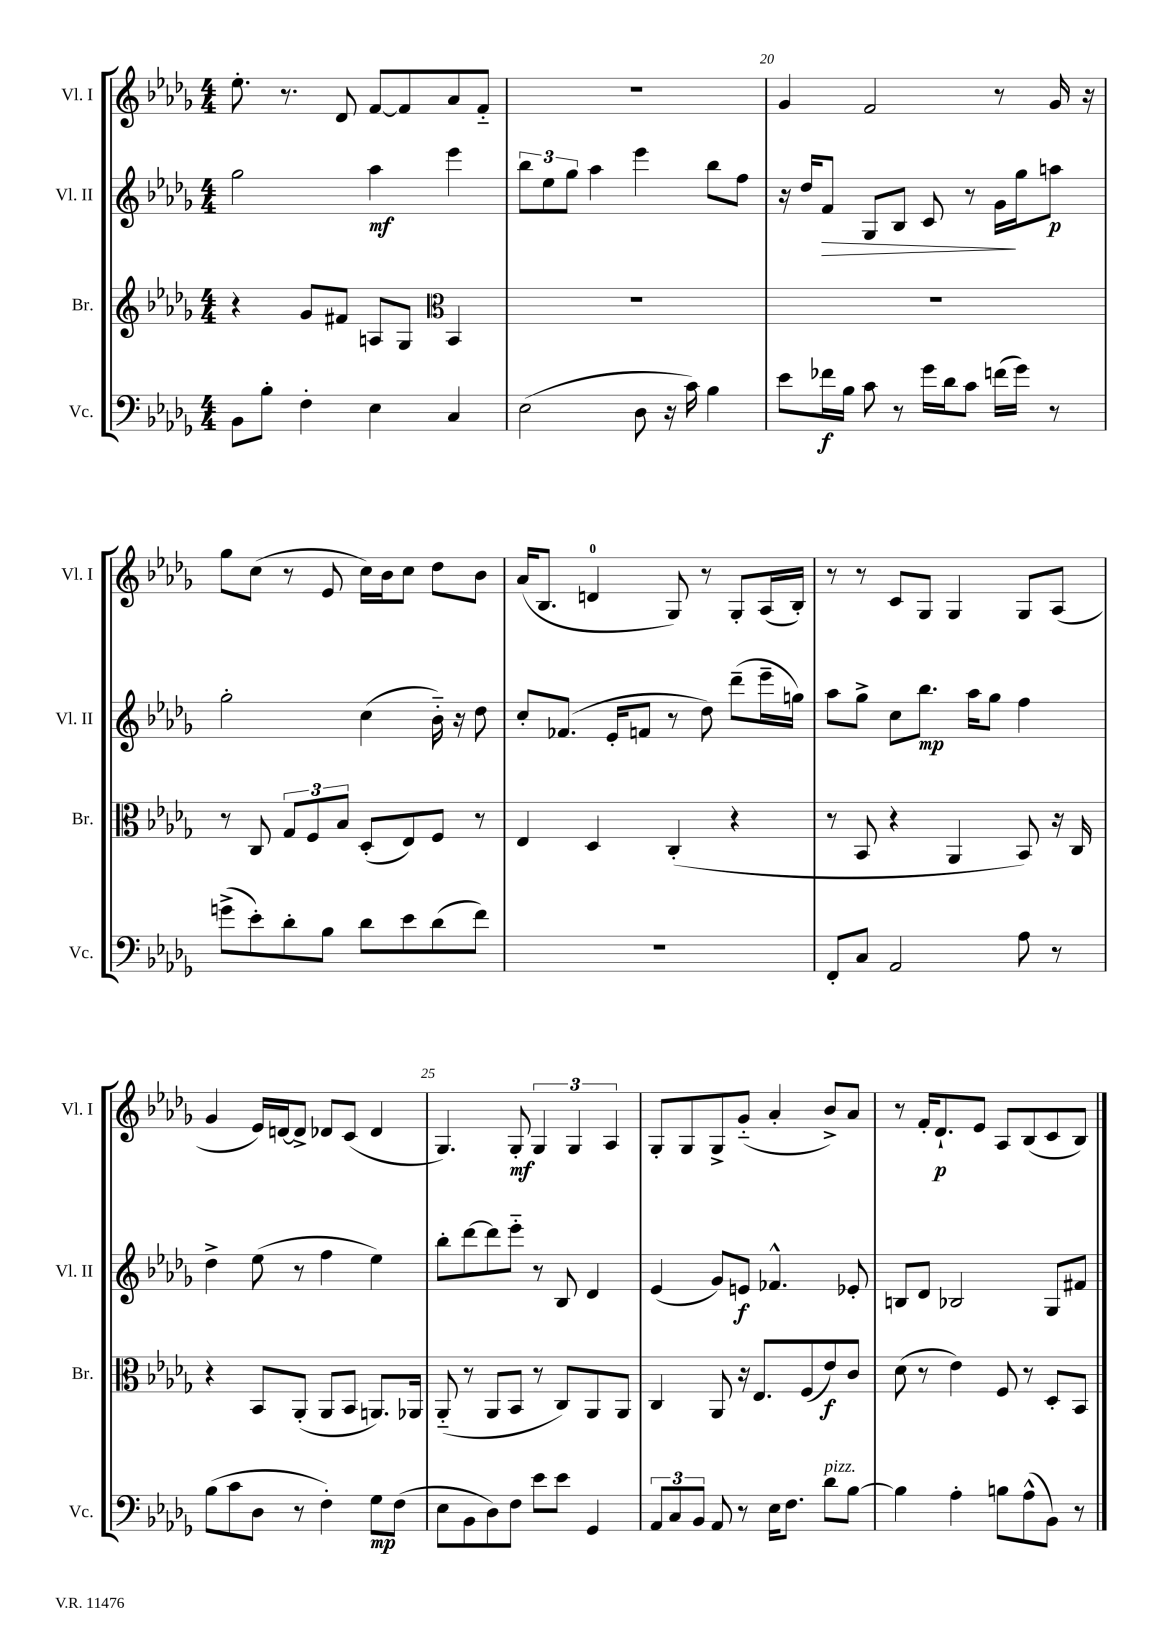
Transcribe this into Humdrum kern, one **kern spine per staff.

**kern	**dynam	**kern	**dynam	**kern	**dynam	**kern	**dynam
*part4	*part4	*part3	*part3	*part2	*part2	*part1	*part1
*staff4	*staff4	*staff3	*staff3	*staff2	*staff2	*staff1	*staff1
*I"Vc.	*	*I"Br.	*	*I"Vl. II	*	*I"Vl. I	*
*I'Vc.	*	*I'Br.	*	*I'Vl. II	*	*I'Vl. I	*
*clefF4	*	*clefG2	*	*clefG2	*	*clefG2	*
*k[b-e-a-d-g-]	*	*k[b-e-a-d-g-]	*	*k[b-e-a-d-g-]	*	*k[b-e-a-d-g-]	*
*M4/4	*	*M4/4	*	*M4/4	*	*M4/4	*
=18	=18	=18	=18	=18	=18	=18	=18
8BB-\L	.	4r	.	2gg-\	.	8.ee-'\	.
8B-'\J	.	.	.	.	.	.	.
.	.	.	.	.	.	8.r	.
4F'\	.	8g-/L	.	.	.	.	.
.	.	8f#X/J	.	.	.	8d-/	.
4E-\	.	8An/L	.	4aa-\	mf	[8f/L	.
.	.	8G-/J	.	.	.	8f/]	.
*	*	*clefC3	*	*	*	*	*
4C/	.	4BB-/	.	4eee-\	.	8a-/	.
.	.	.	.	.	.	8f/J	.
=19	=19	=19	=19	=19	=19	=19	=19
(2E-\	.	1r	.	12bb-\L	.	1r	.
.	.	.	.	12ee-\	.	.	.
.	.	.	.	12gg-\J	.	.	.
.	.	.	.	4aa-\	.	.	.
8D-\	.	.	.	4eee-\	.	.	.
16r	.	.	.	.	.	.	.
16c\)	.	.	.	.	.	.	.
4B-\	.	.	.	8bb-\L	.	.	.
.	.	.	.	8ff\J	.	.	.
=20	=20	=20	=20	=20	=20	=20	=20
8e-\L	.	1r	.	16r	.	4g-/	.
.	.	.	.	16dd-/KL	.	.	.
!	!	!	!	!	!LO:HP:b	!	!
16f-X\L	f	.	.	8f/J	>	.	.
16B-\JJ	.	.	.	.	.	.	.
8c\	.	.	.	8G-/L	.	2f/	.
8r	.	.	.	8B-/J	.	.	.
16g-\LL	.	.	.	8c/	.	.	.
16d-\J	.	.	.	.	.	.	.
8c\J	.	.	.	8r	.	.	.
(16fn\LL	.	.	.	16g-\LL	.	8r	.
16g-\JJ)	.	.	.	16gg-\J	]	.	.
8r	.	.	.	8aan\J	p	16g-/	.
.	.	.	.	.	.	16r	.
!!LO:LB:g=z
=21	=21	=21	=21	=21	=21	=21	=21
(8gn^\L	.	8r	.	2gg-'\	.	8gg-\L	.
8e-'\)	.	8C/	.	.	.	(8cc\J	.
8d-'\	.	12G-/L	.	.	.	8r	.
.	.	12F/	.	.	.	.	.
8B-\J	.	.	.	.	.	8e-/	.
.	.	12B-/J	.	.	.	.	.
8d-\L	.	(8D-'/L	.	(4cc\	.	16cc\LL)	.
.	.	.	.	.	.	16b-\J	.
8e-\	.	8E-/)	.	.	.	8cc\J	.
(8d-\	.	8F/J	.	16b-\)	.	8dd-\L	.
.	.	.	.	16r	.	.	.
8f\J)	.	8r	.	8dd-\	.	8b-\J	.
=22	=22	=22	=22	=22	=22	=22	=22
1r	.	4E-/	.	8cc'/L	.	(16a-/KL	.
.	.	.	.	.	.	8.B-/J	.
.	.	.	.	(8.f-X/J	.	.	.
.	.	4D-/	.	.	.	4dn/	.
.	.	.	.	16e-'/KL	.	.	.
.	.	.	.	8fn/J	.	.	.
.	.	(4C'/	.	8r	.	8G-/)	.
.	.	.	.	8dd-\)	.	8r	.
.	.	4r	.	(8ddd-~\L	.	8G-'/L	.
.	.	.	.	16eee-~\L	.	(16A-/L	.
.	.	.	.	16ggn\JJ)	.	16B-'/JJ)	.
=23	=23	=23	=23	=23	=23	=23	=23
8FF'/L	.	8r	.	8aa-\L	.	8r	.
8C/J	.	8BB-/	.	8gg-^\J	.	8r	.
2AA-/	.	4r	.	8cc\L	.	8c/L	.
.	.	.	.	8.bb-\J	mp	8G-/J	.
.	.	4AA-/	.	.	.	4G-/	.
.	.	.	.	16aa-\KL	.	.	.
.	.	.	.	8gg-\J	.	.	.
8A-\	.	8BB-/)	.	4ff\	.	8G-/L	.
8r	.	16r	.	.	.	(8A-/J	.
.	.	16C/	.	.	.	.	.
!!LO:LB:g=z
=24	=24	=24	=24	=24	=24	=24	=24
(8B-\L	.	4r	.	4dd-^\	.	4g-/	.
8c\	.	.	.	.	.	.	.
8D-\J	.	8BB-/L	.	(8ee-\	.	16e-/LL)	.
.	.	.	.	.	.	[16dn/J	.
8r	.	(8AA-'/J	.	8r	.	8d^/J]	.
4F'\)	.	8AA-/L	.	4ff\	.	8d-X/L	.
.	.	8BB-/J	.	.	.	(8c/J	.
8G-\L	mp	8.AAn/L)	.	4ee-\)	.	4d-/	.
(8F\J	.	.	.	.	.	.	.
.	.	16AA-X/Jk	.	.	.	.	.
=25	=25	=25	=25	=25	=25	=25	=25
8E-\L	.	(8AA-/	.	8bb-'\L	.	4.G-/)	.
8BB-\	.	8r	.	[8ddd-\	.	.	.
8D-\)	.	8AA-/L	.	8ddd-\]	.	.	.
8F\J	.	8BB-/J	.	8eee-\J	.	8G-'/	mf
8e-\L	.	8r	.	8r	.	6G-/	.
8e-\J	.	8C/L)	.	8B-/	.	.	.
.	.	.	.	.	.	6G-/	.
4GG-/	.	8AA-/	.	4d-/	.	.	.
.	.	.	.	.	.	6A-/	.
.	.	8AA-/J	.	.	.	.	.
=26	=26	=26	=26	=26	=26	=26	=26
12AA-/L	.	4C/	.	(4e-/	.	8G-'/L	.
12C/	.	.	.	.	.	.	.
.	.	.	.	.	.	8G-/	.
12BB-/J	.	.	.	.	.	.	.
8AA-/	.	8AA-/	.	8g-/L)	.	8G-^/	.
8r	.	16r	.	8en/J	f	(8g-/J	.
.	.	8.E-/L	.	.	.	.	.
16E-\KL	.	.	.	4.f-X^^/	.	4a-'/	.
8.F\J	.	.	.	.	.	.	.
.	.	(8F/	.	.	.	.	.
!LO:TX:a:i:t=pizz.	!	!	!	!	!	!	!
8d-\L	.	8e-/)	f	.	.	8b-^/L)	.
[8B-\J	.	8c/J	.	8e-X'/	.	8a-/J	.
=27	=27	=27	=27	=27	=27	=27	=27
4B-\]	.	(8d-\	.	8Bn/L	.	8r	.
.	.	8r	.	8d-/J	.	16f'/KL	.
.	.	.	.	.	.	8.d-`/	p
4A-'\	.	4e-\)	.	2B-X/	.	.	.
.	.	.	.	.	.	8e-/J	.
8Bn\L	.	8F/	.	.	.	8A-/L	.
(8A-^^\	.	8r	.	.	.	(8B-/	.
8BB-\J)	.	8D-'/L	.	8G-/L	.	8c/	.
8r	.	8BB-/J	.	8f#X/J	.	8B-/J)	.
==	==	==	==	==	==	==	==
*-	*-	*-	*-	*-	*-	*-	*-
